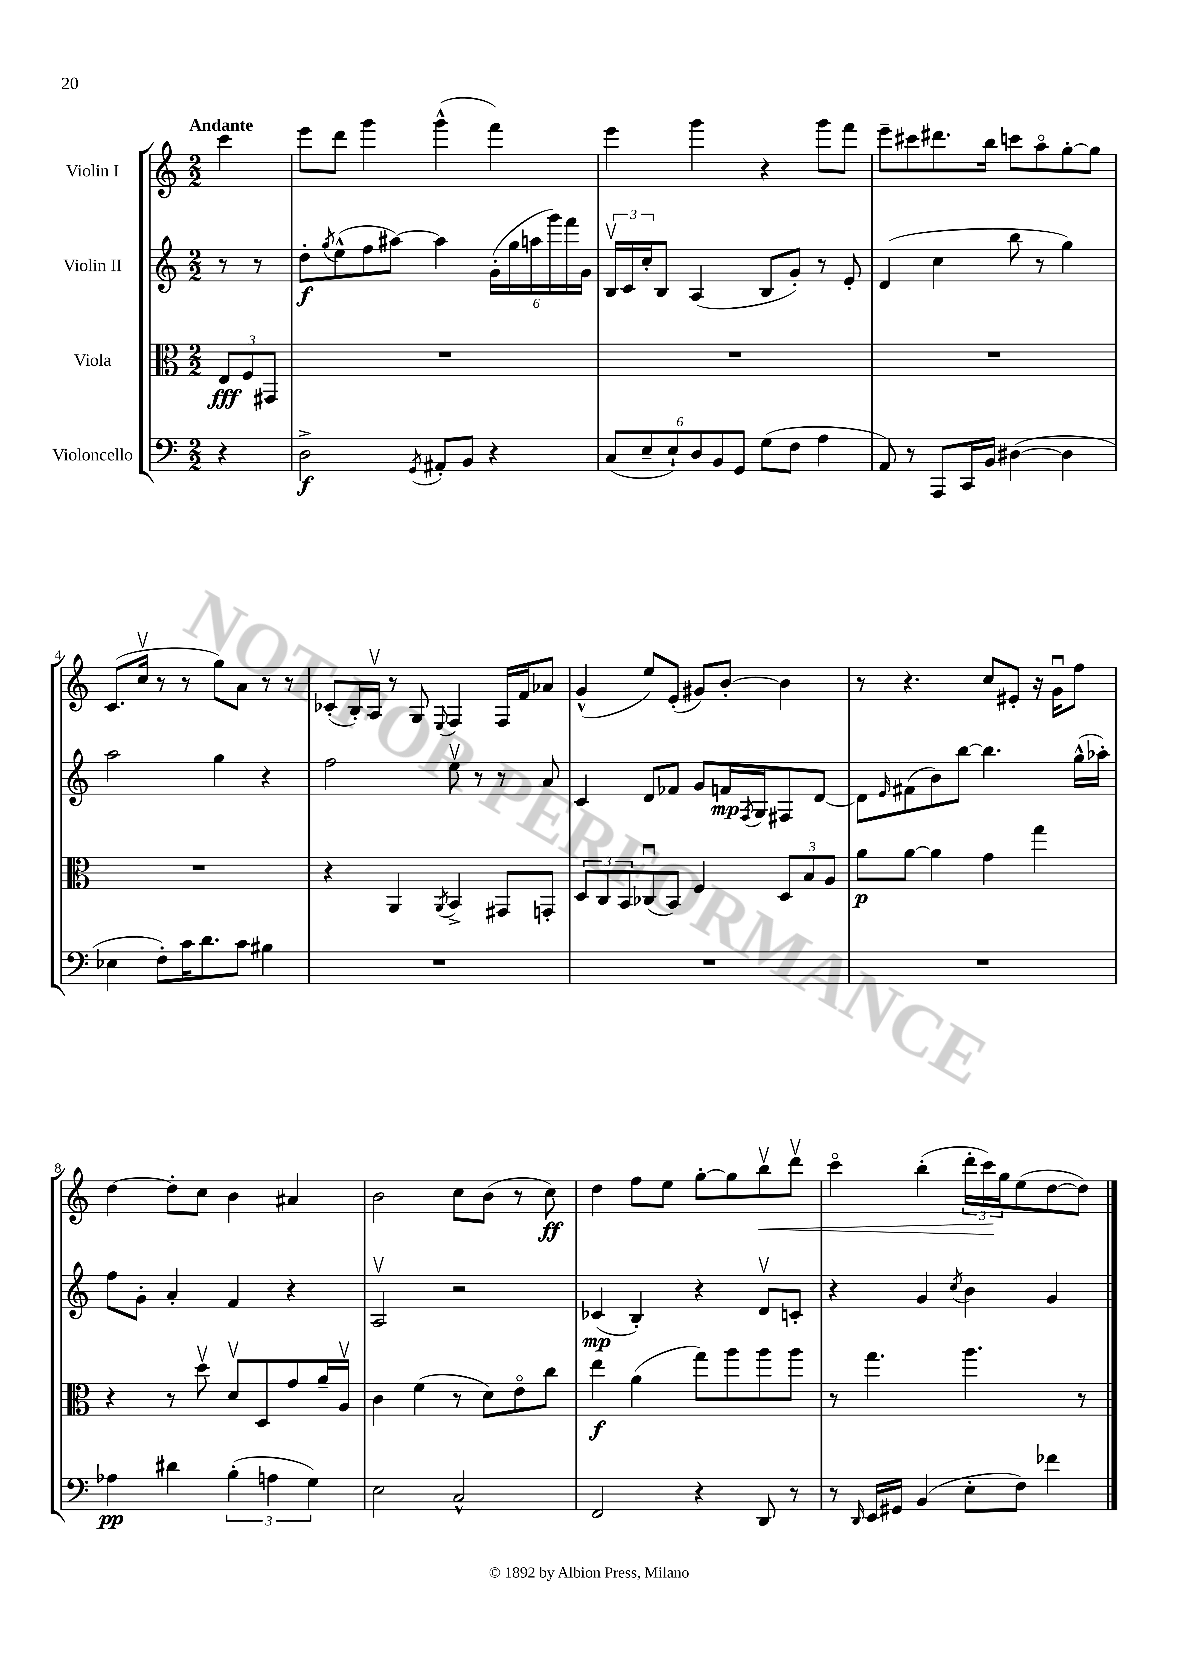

**kern	**dynam	**kern	**dynam	**kern	**dynam	**kern	**dynam
*part4	*part4	*part3	*part3	*part2	*part2	*part1	*part1
*staff4	*staff4	*staff3	*staff3	*staff2	*staff2	*staff1	*staff1
*I"Violoncello	*	*I"Viola	*	*I"Violin II	*	*I"Violin I	*
*clefF4	*	*clefC3	*	*clefG2	*	*clefG2	*
*k[]	*	*k[]	*	*k[]	*	*k[]	*
*M2/2	*	*M2/2	*	*M2/2	*	*M2/2	*
=	=	=	=	=	=	=	=
!	!	!	!	!	!	!LO:TX:a:B:t=Andante	!
4r	.	12E/L	fff	8r	.	4ccc\	.
.	.	12F/	.	.	.	.	.
.	.	.	.	8r	.	.	.
.	.	12GG#X/J	.	.	.	.	.
=1	=1	=1	=1	=1	=1	=1	=1
2D^\	f	1r	.	8dd'\L	f	8eee\L	.
.	.	.	.	8qgg/	.	.	.
.	.	.	.	(8ee^^\	.	8ddd\J	.
.	.	.	.	8ff\	.	4ggg\	.
.	.	.	.	[8aa#X\J)	.	.	.
8qGG/	.	.	.	.	.	.	.
8AA#X'/L	.	.	.	4aa#\]	.	(4ggg^^\	.
8BB/J	.	.	.	.	.	.	.
4r	.	.	.	(24g'\LL	.	4fff\)	.
.	.	.	.	24gg\	.	.	.
.	.	.	.	24aan\	.	.	.
.	.	.	.	24ggg\)	.	.	.
.	.	.	.	24fff\	.	.	.
.	.	.	.	24g\JJ	.	.	.
=2	=2	=2	=2	=2	=2	=2	=2
(12C/L	.	1r	.	24Bv/LL	.	4eee\	.
.	.	.	.	24c/	.	.	.
12E~/	.	.	.	24cc'/J	.	.	.
.	.	.	.	8B/J	.	.	.
12E`/)	.	.	.	.	.	.	.
12D/	.	.	.	(4A/	.	4ggg\	.
12BB/	.	.	.	.	.	.	.
12GG/J	.	.	.	.	.	.	.
(8G\L	.	.	.	8B/L	.	4r	.
8F\J	.	.	.	8g'/J)	.	.	.
4A\	.	.	.	8r	.	8ggg\L	.
.	.	.	.	8e'/	.	8fff\J	.
=3	=3	=3	=3	=3	=3	=3	=3
8AA/)	.	1r	.	(4d/	.	8eee~\L	.
8r	.	.	.	.	.	8ccc#X\	.
8AAA/L	.	.	.	4cc\	.	8.ddd#X\	.
16CC/L	.	.	.	.	.	.	.
16BB/JJ	.	.	.	.	.	16bb\Jk	.
([4D#X\	.	.	.	8bb\	.	8cccn\L	.
.	.	.	.	8r	.	8aa\	.
4D#\]	.	.	.	4gg\)	.	[8gg'\	.
.	.	.	.	.	.	8gg\J]	.
!!LO:LB:g=z
=4	=4	=4	=4	=4	=4	=4	=4
4E-X\	.	1r	.	2aa\	.	(8.c/L	.
.	.	.	.	.	.	16ccv/Jk	.
8F'\L)	.	.	.	.	.	8r	.
16c\K	.	.	.	.	.	8r	.
8.d\	.	.	.	.	.	.	.
.	.	.	.	4gg\	.	8gg\L)	.
8c\J	.	.	.	.	.	8a\J	.
4B#X\	.	.	.	4r	.	8r	.
.	.	.	.	.	.	8r	.
=5	=5	=5	=5	=5	=5	=5	=5
1r	.	4r	.	2ff\	.	(8c-X'/L	.
.	.	.	.	.	.	16B'/L)	.
.	.	.	.	.	.	16Av/JJ	.
.	.	4AA/	.	.	.	8r	.
.	.	.	.	.	.	8G/	.
.	.	8qAA/	.	.	.	8qqE/	.
.	.	4BB^/	.	8eev\	.	4F/	.
.	.	.	.	8r	.	.	.
.	.	8GG#X/L	.	8r	.	16F/LL	.
.	.	.	.	.	.	16f/J	.
.	.	8GGn'/J	.	8a/	.	8a-X/J	.
=6	=6	=6	=6	=6	=6	=6	=6
1r	.	12D/L	.	4c/	.	(4g^^/	.
.	.	12C/	.	.	.	.	.
.	.	12BB/	.	.	.	.	.
.	.	(8C-Xu/	.	8d/L	.	8ee/L)	.
.	.	8BB/J)	.	8f-X/J	.	(8e'/J	.
.	.	4F/	.	8g/L	.	8g#X/L)	.
.	.	.	.	16fn/L	mp	[8b'/J	.
.	.	.	.	8qF/	.	.	.
.	.	.	.	16G/J	.	.	.
.	.	12D/L	.	8F#X/	.	4b\]	.
.	.	12B/	.	.	.	.	.
.	.	.	.	[8d/J	.	.	.
.	.	12A/J	.	.	.	.	.
=7	=7	=7	=7	=7	=7	=7	=7
1r	.	8a\L	p	8d\L]	.	8r	.
.	.	.	.	16qqe/	.	.	.
.	.	[8a\J	.	(8f#X\	.	4.r	.
.	.	4a\]	.	8b\)	.	.	.
.	.	.	.	[8bb\J	.	.	.
.	.	4g\	.	4.bb\]	.	8cc/L	.
.	.	.	.	.	.	8e#X'/J	.
.	.	4gg\	.	.	.	16r	.
.	.	.	.	.	.	16gu\KL	.
.	.	.	.	(16gg^^\LL	.	8ff\J	.
.	.	.	.	16aa-X'\JJ)	.	.	.
!!LO:LB:g=z
=8	=8	=8	=8	=8	=8	=8	=8
4A-X\	pp	4r	.	8ff\L	.	[4dd\	.
.	.	.	.	8g'\J	.	.	.
4d#X\	.	8r	.	4a'/	.	8dd'\L]	.
.	.	8ddv\	.	.	.	8cc\J	.
(6B'\	.	8dv/L	.	4f/	.	4b\	.
.	.	8D/	.	.	.	.	.
6An\	.	.	.	.	.	.	.
.	.	8g/	.	4r	.	4a#X/	.
6G\)	.	.	.	.	.	.	.
.	.	16a~/L	.	.	.	.	.
.	.	16Av/JJ	.	.	.	.	.
=9	=9	=9	=9	=9	=9	=9	=9
2E\	.	4c\	.	2Av/	.	2b\	.
.	.	(4f\	.	.	.	.	.
2C^^/	.	8r	.	2r	.	8cc\L	.
.	.	8d\L)	.	.	.	(8b\J	.
.	.	8e\	.	.	.	8r	.
.	.	8cc\J	.	.	.	8cc\)	ff
=10	=10	=10	=10	=10	=10	=10	=10
2FF/	.	4ee\	f	(4c-X/	mp	4dd\	.
.	.	(4a\	.	4B'/)	.	8ff\L	.
.	.	.	.	.	.	8ee\J	.
4r	.	8gg\L)	.	4r	.	[8gg'\L	.
.	.	8aa\	.	.	.	8gg\]	.
!	!	!	!	!	!	!	!LO:HP:b
8DD/	.	8aa\	.	8dv/L	.	8bbv\	<
8r	.	8aa\J	.	8cn'/J	.	8dddv\J	.
=11	=11	=11	=11	=11	=11	=11	=11
8r	.	8r	.	4r	.	4ccc\	.
16qqDD/	.	.	.	.	.	.	.
16EE/LL	.	4.gg\	.	.	.	.	.
16GG#X/JJ	.	.	.	.	.	.	.
(4BB/	.	.	.	4g/	.	(4bb'\	.
.	.	.	.	8qcc/	.	.	.
8E'\L	.	4.aa\	.	4b\	.	24ddd'\LL	.
.	.	.	.	.	.	24ccc\)	.
.	.	.	.	.	.	24gg\J	[
8F\J)	.	.	.	.	.	(8ee\	.
4f-X\	.	.	.	4g/	.	[8dd\	.
.	.	8r	.	.	.	8dd\J])	.
==	==	==	==	==	==	==	==
*-	*-	*-	*-	*-	*-	*-	*-
